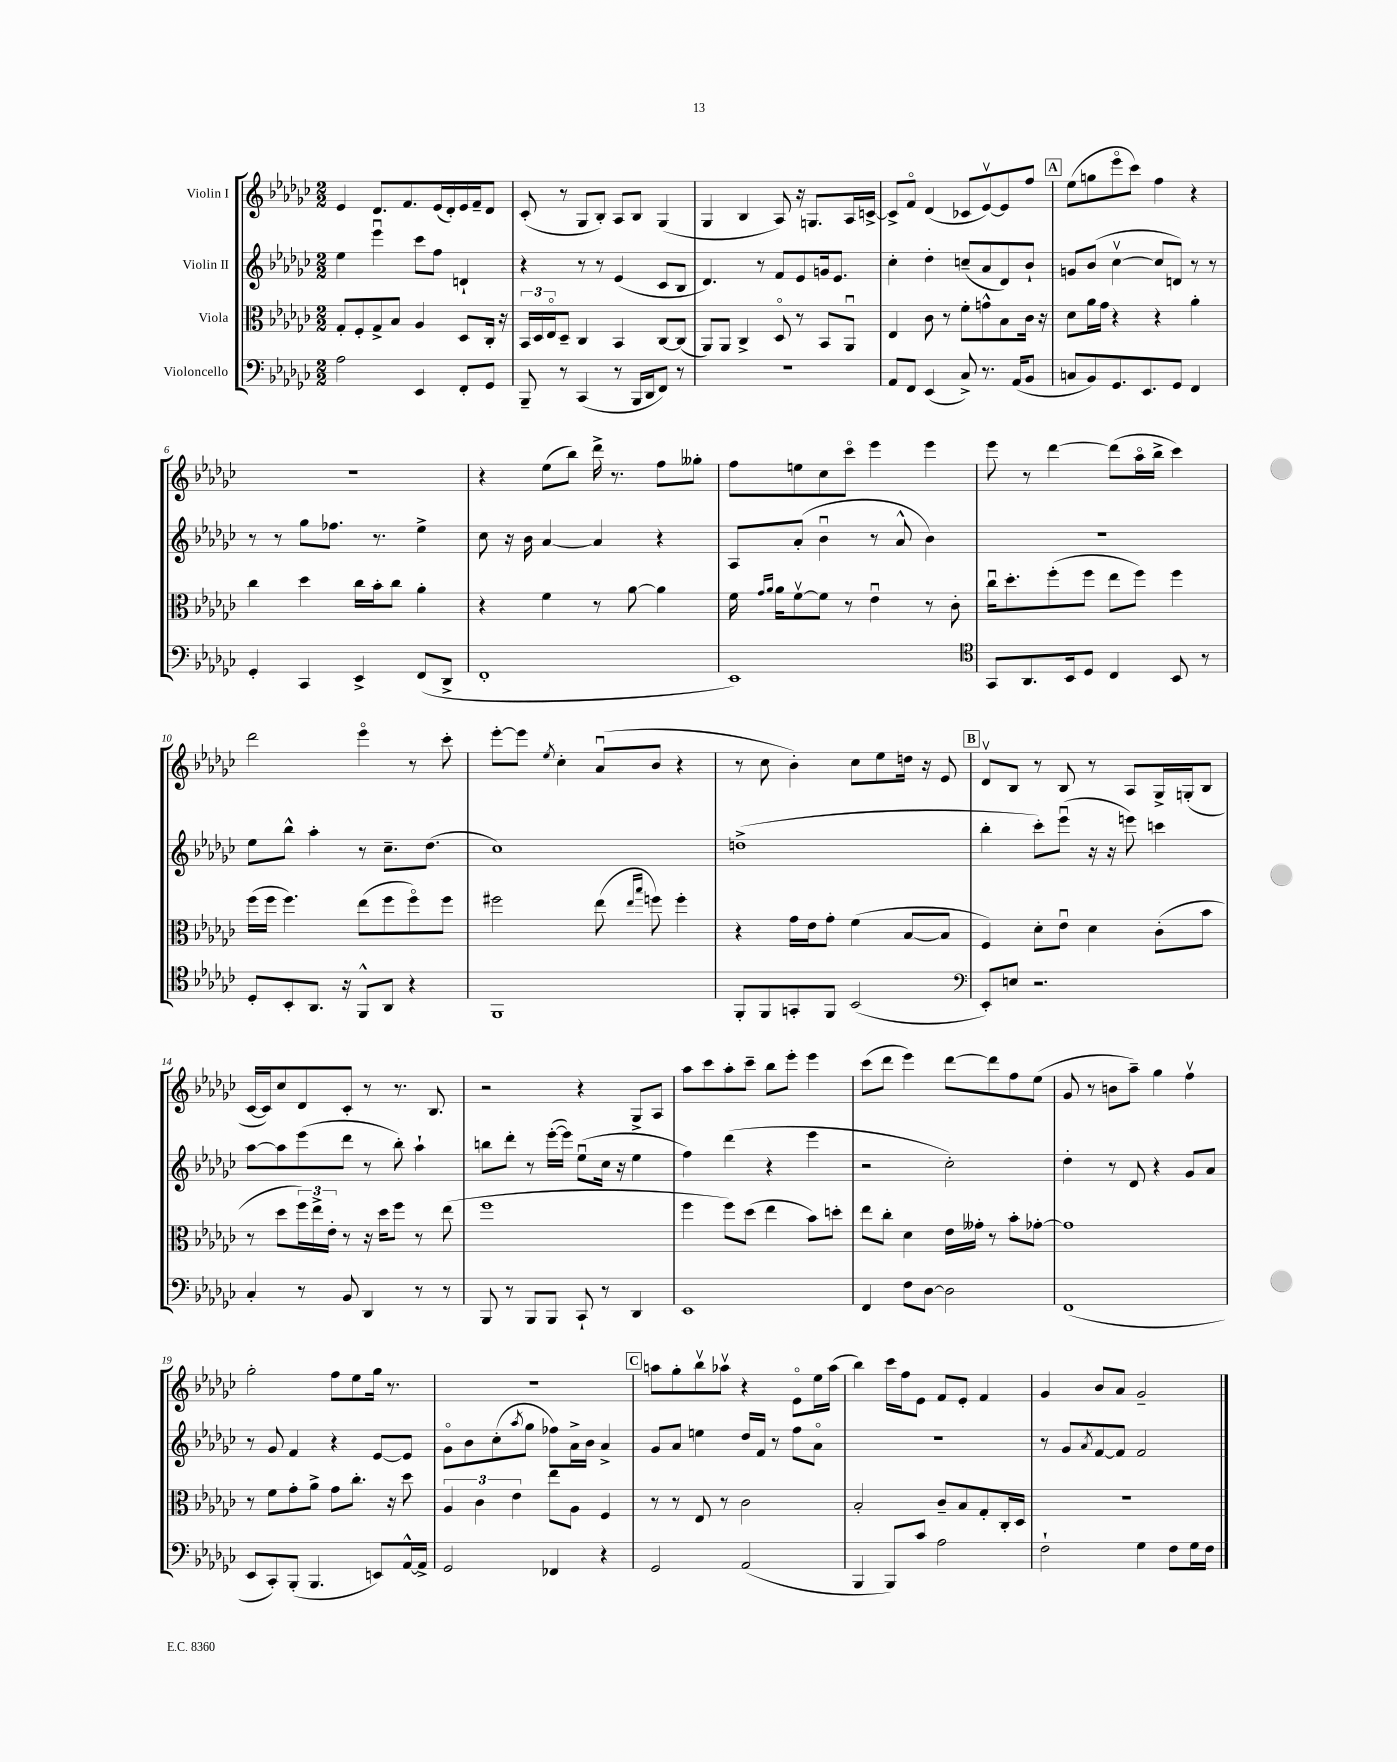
<<
\new StaffGroup <<
\new Staff = "s0" \with { instrumentName = "Violin I" } {
    \clef treble \key ges \major \numericTimeSignature \time 2/2
    ees'4 des'8. f'8. ees'16( des'16-.) ees'16 f'16-- des'8 |
    ces'8-.( r8 ges8 bes8-.) aes8 bes8 ges4( |
    ges4 bes4 aes8) r16 g8. aes16 c'16~-> |
    c'8-> f'8\flageolet des'4( ces'8 ees'8~\upbow) ees'8 f''8 |
    \mark \markup { \box "A" } ees''8( g''8 ees'''8\flageolet ces'''8) f''4 r4 |
    R1 |
    r4 ees''8( bes''8) des'''16-> r8. f''8 geses''8-. |
    f''8 e''8 ces''8 ces'''8\flageolet ees'''4 ees'''4 |
    ees'''8 r8 des'''4~ des'''8( aes''16\flageolet bes''16-> ces'''4) |
    des'''2 ees'''4\flageolet r8 ces'''8-. |
    ees'''8~-. ees'''8 \acciaccatura { ees''8 } ces''4-. aes'8\downbow( bes'8 r4 |
    r8 ces''8 bes'4-.) ces''8 ees''8 d''16 r16 ees'8 |
    \mark \markup { \box "B" } des'8\upbow bes8 r8 bes8 r8 aes8 ges16-> g16-.( bes8 |
    ces'16~ ces'16) ces''8 des'8 ces'8-. r8 r8. bes8. |
    r2 r4 ges8-> aes8 |
    aes''8 ces'''8 aes''8-. ces'''8-- bes''8 ees'''8-. ees'''4 |
    ces'''8( des'''8 ees'''4) des'''8~ des'''8 f''8 ees''8( |
    ges'8 r8 b'8 aes''8--) ges''4 f''4\upbow |
    ges''2-. f''8 ees''8 ges''16 r8. |
    r1 |
    \mark \markup { \box "C" } a''8 ges''8-. bes''8\upbow aes''8\upbow r4 ees'8\flageolet ees''16 aes''16( |
    bes''4) ces'''16 f''16 ees'8 f'8 ees'8-. f'4 |
    ges'4 bes'8 aes'8 ges'2-- \bar "|." |
}
\new Staff = "s1" \with { instrumentName = "Violin II" } {
    \clef treble \key ges \major \numericTimeSignature \time 2/2
    ees''4 ees'''4\downbow ces'''8 f''8 d'4-! |
    r4 r8 r8 ees'4( ces'8 bes8 |
    des'4.) r8 f'8 ees'8 g'16 ees'8. |
    ces''4-. des''4-. c''8--( aes'8 des'8) bes'8-! |
    \mark \markup { \box "A" } g'8 bes'8( ces''4~\upbow ces''8 d'8) r8 r8 |
    r8 r8 ges''8 fes''8. r8. ees''4-> |
    ces''8 r16 bes'16 aes'4~ aes'4 r4 |
    aes8 aes'8-.( bes'4\downbow r8 aes'8-^ bes'4) |
    r1 |
    ees''8 bes''8-^ aes''4-. r8 ces''8.-- des''8.( |
    ces''1) |
    d''1->( |
    \mark \markup { \box "B" } bes''4-. ces'''8-.) ees'''8\downbow( r16 r16 e'''8) c'''4 |
    aes''8~ aes''8 ees'''8( des'''8 r8 bes''8-.) aes''4-! |
    b''8 des'''8-. r8 ees'''16~-.( ees'''16) ees''8\downbow( ces''16 r16 ees''4 |
    f''4) des'''4( r4 ees'''4 |
    r2 ces''2-.) |
    des''4-. r8 des'8 r4 ges'8 aes'8 |
    r8 ges'8 f'4 r4 ees'8~ ees'8 |
    ges'8\flageolet bes'8 ces''8-.( \acciaccatura { aes''8 } ges''8 fes''8) aes'16-> bes'16 aes'4-> |
    \mark \markup { \box "C" } ges'8 aes'8 e''4 des''16 f'16 r8 f''8 aes'8\flageolet |
    R1 |
    r8 ges'8 \acciaccatura { aes'8 } f'8~ f'8 f'2 \bar "|." |
}
\new Staff = "s2" \with { instrumentName = "Viola" } {
    \clef alto \key ges \major \numericTimeSignature \time 2/2
    ges8-. f8-. ges8-> bes8 aes4 des8 ces16-. r16 |
    \tuplet 3/2 { bes,16 des16 ees16\flageolet } des8-- ces4 bes,4 ces8~ ces8( |
    aes,8) aes,8 ces4-> des8\flageolet r8 bes,8 aes,8\downbow |
    ees4 ces'8 r8 f'8-. g'8-^ bes8 ces'16 r16 |
    \mark \markup { \box "A" } des'8 aes'16 ges'16 r4 r4 aes'4-. |
    ces''4 des''4 ces''16 bes'16-. ces''8 aes'4-. |
    r4 f'4 r8 aes'8~ aes'4 |
    f'16 \grace { ges'16 aes'16 } aes'16 f'8~\upbow f'8 r8 ees'4\downbow r8 ces'8-. |
    ces''16\downbow des''8.-. f''8-.( f''8 ees''8 f''8) f''4 |
    f''16( f''16 f''4.) ees''8( f''8 f''8\flageolet) f''8 |
    fis''2 ees''8( \grace { ees''16 bes''16 } f''8) f''4-. |
    r4 ges'16 ees'16 ges'8-. f'4( bes8~ bes8 |
    \mark \markup { \box "B" } f4) des'8-. ees'8\downbow des'4 ces'8-.( bes'8 |
    r8 des''8 \tuplet 3/2 { f''16) ees''16-> ees'16-. } r8 r16 des''16 f''8 r8 ees''8( |
    f''1 |
    f''4 f''8) des''8( ees''4 bes'8) d''8-. |
    ees''8 ces''8-. des'4 ees'16 geses'16-. r8 bes'8-. ges'8~-. |
    ges'1 |
    r8 f'8 ges'8-. aes'8-> ges'8 ces''8.-. r16 des''8 |
    \tuplet 3/2 { aes4 ces'4 ees'4 } ees''8 aes8 f4 |
    \mark \markup { \box "C" } r8 r8 ees8 r8 ces'2 |
    bes2-. ces'8-- bes8 ges8-. ces16-. des16 |
    R1 \bar "|." |
}
\new Staff = "s3" \with { instrumentName = "Violoncello" } {
    \clef bass \key ges \major \numericTimeSignature \time 2/2
    aes2 ees,4 f,8-. ges,8 |
    bes,,8-- r8 ces,4( r8 bes,,16 des,16 f,8) r8 |
    R1 |
    aes,8 f,8 ees,4( ces8->) r8. aes,16( bes,8 |
    \mark \markup { \box "A" } c8 bes,8) ges,8. ees,8. ges,8 f,4 |
    ges,4-. ces,4 ees,4-> f,8( des,8-> |
    f,1-. |
    ees,1) |
    \clef tenor ges,8 aes,8. bes,16 des8 ces4 bes,8 r8 |
    des8-. bes,8-. aes,8. r16 f,8-^ aes,8 r4 |
    f,1 |
    f,8-. f,8 g,8-. f,8 bes,2( |
    \mark \markup { \box "B" } \clef bass ees,8-.) e8 r2. |
    ces4-. r8 bes,8 des,4 r8 r8 |
    bes,,8 r8 bes,,8 bes,,8 ces,8-! r8 des,4 |
    ees,1 |
    f,4 f8 des8~ des2 |
    f,1( |
    ees,8 ces,8-.) bes,,8-.( bes,,4. e,8) aes,16~-^ aes,16-> |
    ges,2 fes,4 r4 |
    \mark \markup { \box "C" } ges,2 aes,2( |
    bes,,4 bes,,8) ces'8 aes2 |
    f2-! ges4 f8 ges16 f16 \bar "|." |
}
>>
>>
